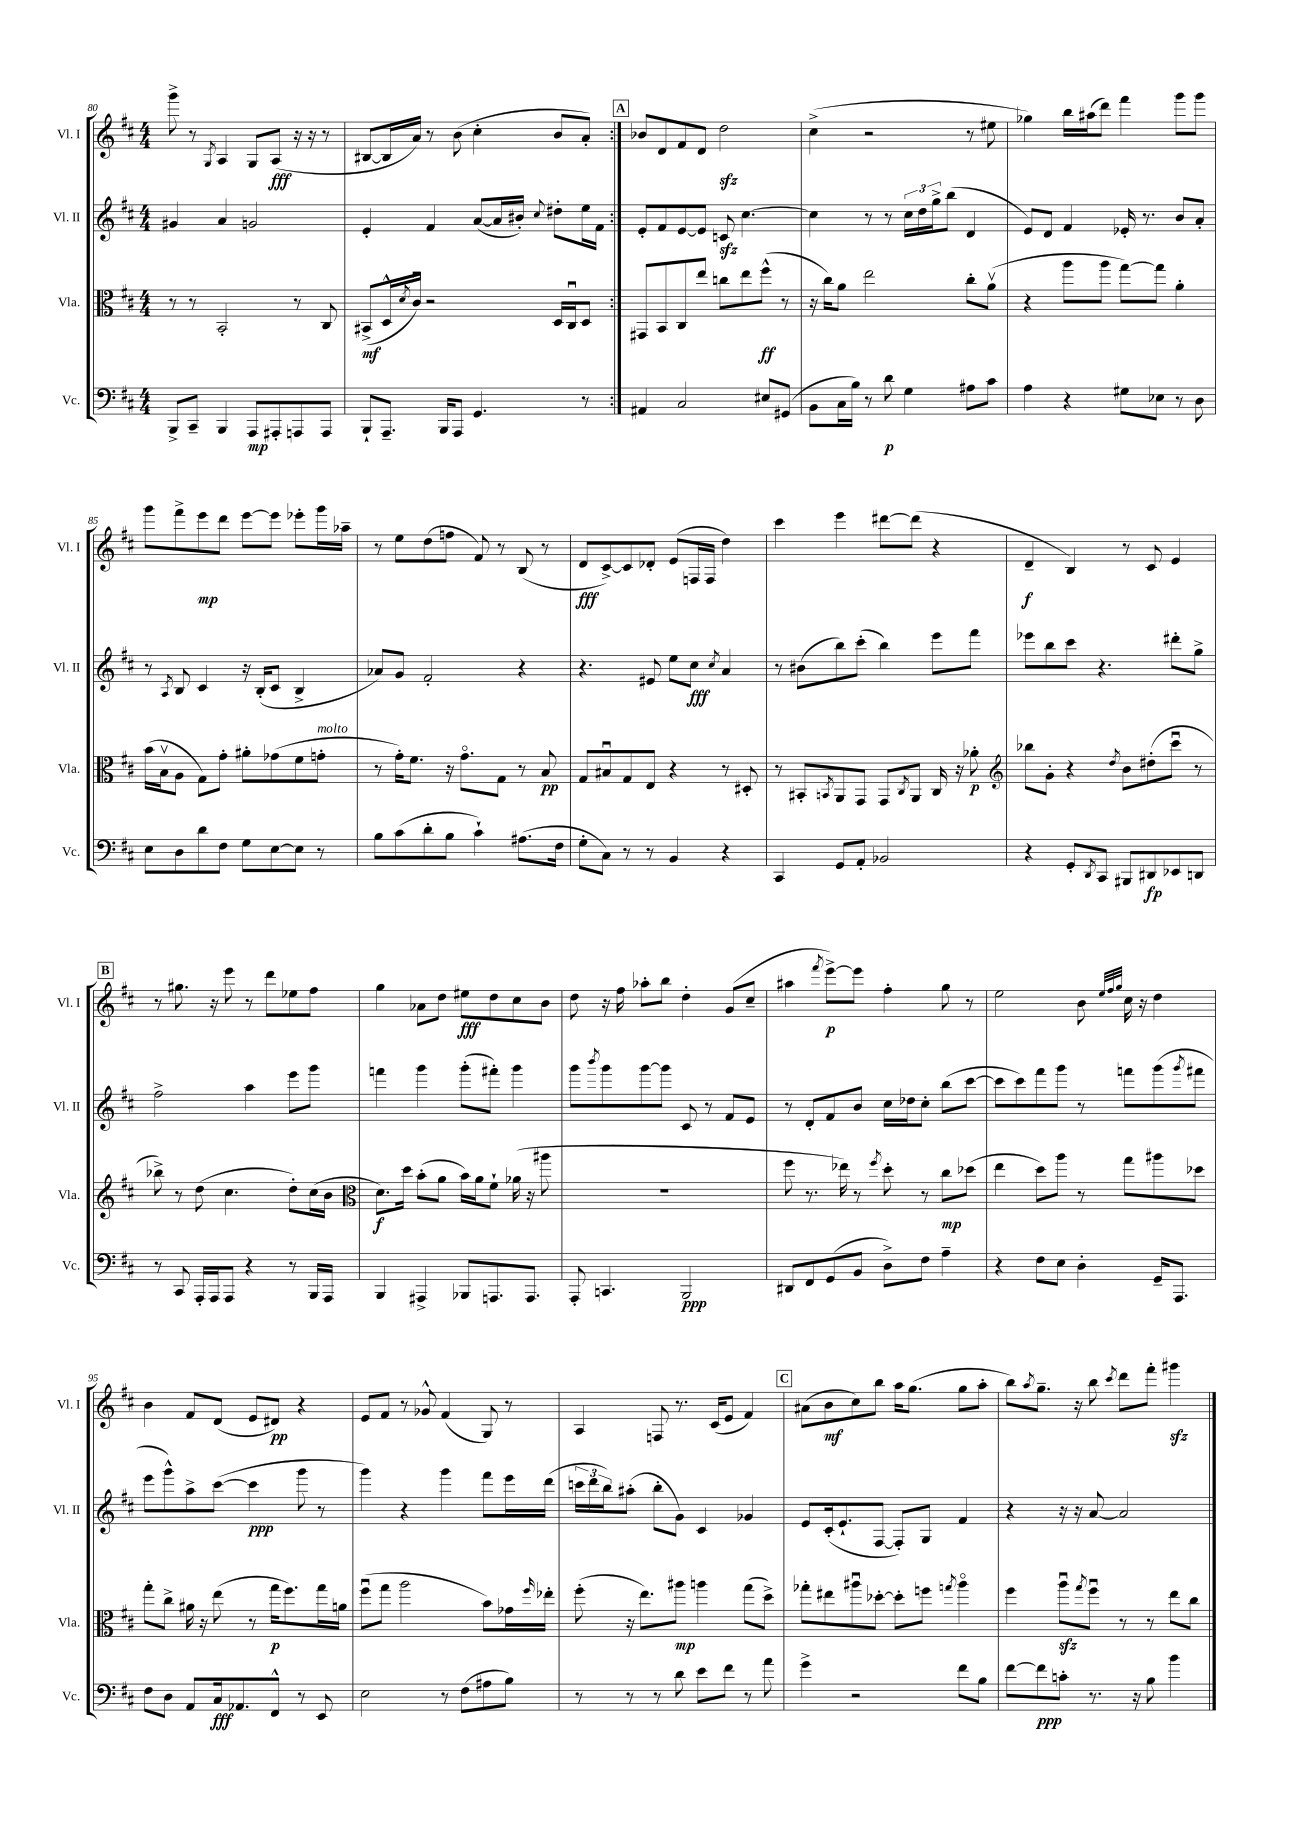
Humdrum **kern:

**kern	**dynam	**kern	**dynam	**kern	**dynam	**kern	**dynam
*part4	*part4	*part3	*part3	*part2	*part2	*part1	*part1
*staff4	*staff4	*staff3	*staff3	*staff2	*staff2	*staff1	*staff1
*I"Vc.	*	*I"Vla.	*	*I"Vl. II	*	*I"Vl. I	*
*I'Vc.	*	*I'Vla.	*	*I'Vl. II	*	*I'Vl. I	*
*clefF4	*	*clefC3	*	*clefG2	*	*clefG2	*
*k[f#c#]	*	*k[f#c#]	*	*k[f#c#]	*	*k[f#c#]	*
*M4/4	*	*M4/4	*	*M4/4	*	*M4/4	*
=80	=80	=80	=80	=80	=80	=80	=80
8BBB^/L	.	8r	.	4g#X/	.	8ggg^\	.
8CC#~/J	.	8r	.	.	.	8r	.
.	.	.	.	.	.	8qG/	.
4BBB/	.	2BB'/	.	4a/	.	4A/	.
8AAA/L	mp	.	.	2gn/	.	8G/L	.
8AAA#X'/	.	.	.	.	.	(8A/J	fff
8AAAn/	.	8r	.	.	.	16r	.
.	.	.	.	.	.	16r	.
8AAA/J	.	8C#/	.	.	.	8r	.
=81	=81	=81	=81	=81	=81	=81	=81
8BBB`/L	.	(8BB#X^/L	mf	4e'/	.	[8B#X/L	.
8.AAA~/J	.	16D^^/L	.	.	.	16B#/L]	.
.	.	8qd/	.	.	.	.	.
.	.	16c#u/JJ)	.	.	.	16a/JJ)	.
.	.	2r	.	4f#/	.	8r	.
16BBB/KL	.	.	.	.	.	.	.
8AAA/J	.	.	.	.	.	(8b\	.
4.GG/	.	.	.	([8a/L	.	4cc#'\	.
.	.	.	.	16a/L]	.	.	.
.	.	.	.	16b#X'/JJ)	.	.	.
.	.	.	.	8qqcc#/	.	.	.
.	.	16D/LL	.	8dd#X'\L	.	8b/L	.
.	.	16C#u/J	.	.	.	.	.
8r	.	8D/J	.	16ee\L	.	8a'/J)	.
.	.	.	.	16f#\JJ	.	.	.
!!LO:REH:place=s1:t=A
=82:|!	=82:|!	=82:|!	=82:|!	=82:|!	=82:|!	=82:|!	=82:|!
4AA#X/	.	8GG#X/L	.	8e'/L	.	8b-X/L	.
.	.	8BB/	.	8f#/	.	8d/	.
2C#/	.	8C#/	.	[8e/	.	8f#/	.
.	.	8ee/J	.	8e/J]	.	8d/J	.
.	.	8ccn\L	.	8cnzz/	.	2ddzz\	.
.	.	8ee\	.	[4.cc#\	.	.	.
8E#X/L	.	(8ff#^^\J	ff	.	.	.	.
(8GG#X/J	.	8r	.	.	.	.	.
=83	=83	=83	=83	=83	=83	=83	=83
8BB\L	.	16r	.	4cc#\]	.	(4cc#^\	.
.	.	16cc#\KL)	.	.	.	.	.
16C#\L	.	8a\J	.	.	.	.	.
16B\JJ)	.	.	.	.	.	.	.
8r	.	2ee\	.	8r	.	2r	.
8d\	p	.	.	8r	.	.	.
4G\	.	.	.	24cc#\LL	.	.	.
.	.	.	.	24dd\	.	.	.
.	.	.	.	24gg^\J	.	.	.
.	.	.	.	(8bb\J	.	.	.
8A#X\L	.	8cc#'\L	.	4d/	.	8r	.
8c#\J	.	(8av\J	.	.	.	8ee#X\	.
=84	=84	=84	=84	=84	=84	=84	=84
4A\	.	4r	.	8e/L)	.	4gg-X\)	.
.	.	.	.	8d/J	.	.	.
4r	.	8aa\L	.	4f#/	.	16bb\LL	.
.	.	.	.	.	.	(16aa#X\J	.
.	.	8aa\J	.	.	.	8ddd\J)	.
8G#X\L	.	[8gg\L)	.	16e-X'/	.	4fff#\	.
.	.	.	.	8.r	.	.	.
8E-X\J	.	8gg\J]	.	.	.	.	.
8r	.	4a'\	.	8b/L	.	8ggg\L	.
8D\	.	.	.	8a'/J	.	8ggg\J	.
!!LO:LB:g=z
=85	=85	=85	=85	=85	=85	=85	=85
8E\L	.	(16b\LL	.	8r	.	8ggg\L	.
.	.	16Bv\J	.	.	.	.	.
.	.	.	.	8qA/	.	.	.
8D\	.	8A\J	.	8B/	.	8fff#^\	.
8d\	.	8G\L)	.	4c#/	.	8eee\	mp
8F#\J	.	8g'\J	.	.	.	8ddd\J	.
8G\L	.	8a#X'\L	.	16r	.	[8eee\L	.
.	.	.	.	(16B'/KL	.	.	.
[8E\	.	(8g-X\	.	8c#/J	.	8eee\J]	.
8E\J]	.	8f#\	.	4B^/	.	8eee-X'\L	.
!	!	!LO:TX:a:i:t=molto	!	!	!	!	!
8r	.	8gn'\J	.	.	.	16ggg\L	.
.	.	.	.	.	.	16aa-X~\JJ	.
=86	=86	=86	=86	=86	=86	=86	=86
8B\L	.	8r	.	8a-X/L)	.	8r	.
(8c#\	.	16g'\KL)	.	8g/J	.	8ee\L	.
.	.	8.f#\J	.	.	.	.	.
8d'\	.	.	.	2f#'/	.	(8dd\	.
8B\J	.	16r	.	.	.	8ffn\J	.
.	.	8.g\L	.	.	.	.	.
4c#`\)	.	.	.	.	.	8f#/)	.
.	.	8G\J	.	.	.	8r	.
(8.A#X\L	.	8r	.	4r	.	(8B/	.
.	.	8B/	pp	.	.	8r	.
16F#\Jk	.	.	.	.	.	.	.
=87	=87	=87	=87	=87	=87	=87	=87
8G'\L	.	8G/L	.	4.r	.	8d/L	fff
8C#\J)	.	8B#Xu/	.	.	.	[8c#^/)	.
8r	.	8G/	.	.	.	8c#/]	.
8r	.	8E/J	.	8e#X/	.	8d-X'/J	.
4BB/	.	4r	.	8ee\L	.	(8e/L	.
.	.	.	.	8cc#\J	fff	16Fn/L	.
.	.	.	.	.	.	16F/JJ	.
.	.	.	.	8qcc#/	.	.	.
4r	.	8r	.	4a/	.	4dd\)	.
.	.	8D#X'/	.	.	.	.	.
=88	=88	=88	=88	=88	=88	=88	=88
4CC#/	.	8r	.	8r	.	4ccc#\	.
.	.	8BB#X'/L	.	(8b#X\L	.	.	.
.	.	8qBBn/	.	.	.	.	.
8GG/L	.	8AA/	.	8bb\)	.	4eee\	.
8AA'/J	.	8GG/J	.	(8ccc#'\J	.	.	.
2BB-X/	.	8GG/L	.	4bb\)	.	[8ddd#X\L	.
.	.	8qC#/	.	.	.	.	.
.	.	8AA/J	.	.	.	(8ddd#\J]	.
.	.	16C#/	.	8eee\L	.	4r	.
.	.	16r	.	.	.	.	.
.	.	8a-X'\	p	8fff#\J	.	.	.
=89	=89	=89	=89	=89	=89	=89	=89
*	*	*clefG2	*	*	*	*	*
4r	.	8bb-X\L	.	8eee-X\L	.	4d~/	f
.	.	8g'\J	.	8bb\	.	.	.
8GG'/L	.	4r	.	8ccc#\J	.	4B/)	.
8qDD/	.	.	.	.	.	.	.
8CC#/J	.	.	.	4.r	.	.	.
.	.	8qdd/	.	.	.	.	.
8BBB#X/L	.	8b\L	.	.	.	8r	.
8DD#X/	fp	(8dd#X'\	.	.	.	8c#/	.
8EE-X/	.	8ccc#u\J	.	8ddd#X'\L	.	4e/	.
8DDn/J	.	8r	.	8gg^\J	.	.	.
!!LO:LB:g=z
!!LO:REH:place=s1:t=B
=90	=90	=90	=90	=90	=90	=90	=90
8r	.	8bb-X^\)	.	2ff#^\	.	8r	.
8CC#/	.	8r	.	.	.	8.gg#X\	.
16AAA'/LL	.	(8dd\	.	.	.	.	.
16AAA/J	.	.	.	.	.	16r	.
8AAA/J	.	4.cc#\	.	.	.	8eee\	.
4r	.	.	.	4aa\	.	8r	.
.	.	.	.	.	.	8ddd\L	.
8r	.	8dd'\L)	.	8eee\L	.	8ee-X\	.
16BBB/LL	.	(16cc#\L	.	8ggg\J	.	8ff#\J	.
16AAA/JJ	.	16b\JJ	.	.	.	.	.
=91	=91	=91	=91	=91	=91	=91	=91
*	*	*clefC3	*	*	*	*	*
4BBB/	.	8.d\L)	f	4fffn\	.	4gg\	.
.	.	16dd\Jk	.	.	.	.	.
4AAA#X^/	.	(8b'\L	.	4ggg\	.	8a-X\L	.
.	.	8a\J	.	.	.	8dd\J	.
8BBB-X/L	.	16b\LL)	.	(8ggg'\L	.	8ee#X\L	fff
.	.	16a\J	.	.	.	.	.
8.AAAn/	.	8f#`\J	.	8fff#X'\J)	.	8dd\	.
.	.	(16a-X\	.	4ggg\	.	8cc#\	.
8.AAA/J	.	16r	.	.	.	.	.
.	.	8aa#X\	.	.	.	8b\J	.
=92	=92	=92	=92	=92	=92	=92	=92
8AAA'/	.	1r	.	8ggg\L	.	8dd\	.
.	.	.	.	8qbbb/	.	.	.
4.CCn/	.	.	.	8ggg\	.	16r	.
.	.	.	.	.	.	16ff#\	.
.	.	.	.	[8ggg\	.	8aa-X'\L	.
.	.	.	.	8ggg\J]	.	8bb\J	.
2BBB/	ppp	.	.	8c#/	.	4dd'\	.
.	.	.	.	8r	.	.	.
.	.	.	.	8f#/L	.	(8g/L	.
.	.	.	.	8e/J	.	8cc#~/J	.
=93	=93	=93	=93	=93	=93	=93	=93
8DD#X/L	.	8ff#\	.	8r	.	4aa#X\	.
8FF#/	.	8.r	.	8d'/L	.	.	.
.	.	.	.	.	.	8qfff#/	.
(8GG/	.	.	.	8f#/	.	[8eee^\L)	p
.	.	16ee-X\)	.	.	.	.	.
8BB/J	.	8r	.	8b/J	.	8eee\J]	.
.	.	8qff#/	.	.	.	.	.
8D^\L)	.	8dd'\	.	16cc#\LL	.	4ff#'\	.
.	.	.	.	16dd-X\J	.	.	.
8F#\J	.	8r	.	8cc#'\J	.	.	.
4A~\	.	8cc#\L	mp	(8bb\L	.	8gg\	.
.	.	(8dd-X\J	.	[8ccc#\J	.	8r	.
=94	=94	=94	=94	=94	=94	=94	=94
4r	.	4ee\	.	8ccc#\L]	.	2ee\	.
.	.	.	.	8ccc#\)	.	.	.
8F#\L	.	8dd\L)	.	8fff#\	.	.	.
8E\J	.	8aa\J	.	8ggg\J	.	.	.
4D'\	.	8r	.	8r	.	8b\	.
.	.	.	.	.	.	32qqee/LLL	.
.	.	.	.	.	.	32qqff#/	.
.	.	.	.	.	.	32qqgg/JJJ	.
.	.	8gg\L	.	8fffn\L	.	16cc#\	.
.	.	.	.	.	.	16r	.
16GG~/KL	.	8aa#X\	.	(8ggg\	.	4dd\	.
8.AAA/J	.	.	.	.	.	.	.
.	.	.	.	8qggg/	.	.	.
.	.	8dd-X\J	.	8fff#X\J	.	.	.
!!LO:LB:g=z
=95	=95	=95	=95	=95	=95	=95	=95
8F#\L	.	8gg'\L	.	8eee\L	.	4b\	.
8D\J	.	8cc#^\J	.	8ggg^^\)	.	.	.
8AA/L	.	16a#X\	.	8aa^\	.	8f#/L	.
.	.	16r	.	.	.	.	.
16C#/k	fff	(8ee\	.	([8ccc#\J	.	(8d/J	.
8.AA-X/	.	.	.	.	.	.	.
.	.	8r	.	4ccc#\]	ppp	8e/L	.
8FF#^^/J	.	16gg\KL	p	.	.	8d#X/J)	pp
.	.	8.ff#\)	.	.	.	.	.
8r	.	.	.	8ggg\	.	4r	.
8EE/	.	16gg\L	.	8r	.	.	.
.	.	16an\JJ	.	.	.	.	.
=96	=96	=96	=96	=96	=96	=96	=96
2E\	.	(8ff#u\L	.	4ggg\)	.	8e/L	.
.	.	8gg\J	.	.	.	8f#/J	.
.	.	2aa\	.	4r	.	8r	.
.	.	.	.	.	.	8g-X^^/	.
8r	.	.	.	4ggg\	.	(4f#/	.
(8F#\L	.	.	.	.	.	.	.
8A#X\	.	8b\L)	.	8fff#\L	.	8G/)	.
8B\J)	.	16g-X\L	.	16eee\L	.	8r	.
.	.	16qqff#/	.	.	.	.	.
.	.	16ee-X'\JJ	.	(16ddd\JJ	.	.	.
=97	=97	=97	=97	=97	=97	=97	=97
8r	.	(8ff#'\	.	24cccn\LL	.	4A/	.
.	.	.	.	24ddd\	.	.	.
.	.	.	.	24bb\J)	.	.	.
8r	.	16r	.	(8aa#X'\J	.	.	.
.	.	8.ee\L)	.	.	.	.	.
8r	.	.	.	8bb'\L	.	8Fn/	.
8d\	.	8aa#X\J	mp	8g\J)	.	8.r	.
8e\L	.	4aan\	.	4c#/	.	.	.
.	.	.	.	.	.	(16c#/KL	.
8f#\J	.	.	.	.	.	8e/J	.
8r	.	(8gg\L	.	4g-X/	.	4f#/)	.
8a\	.	8dd^\J)	.	.	.	.	.
!!LO:REH:place=s1:t=C
=98	=98	=98	=98	=98	=98	=98	=98
4g^\	.	8gg-X'\L	.	8e/L	.	(8a#X\L	.
.	.	8ee#X\	.	(16c#'/k	.	8b\	mf
.	.	.	.	8.e`/	.	.	.
2r	.	8aa#Xu\	.	.	.	8cc#\)	.
.	.	[8dd-X'\J	.	[8F#/J	.	8bb\J	.
.	.	8dd-'\L]	.	8F#'/L])	.	16aa\KL	.
.	.	.	.	.	.	(8.gg\J	.
.	.	8ffn\J	.	8G/J	.	.	.
.	.	8qggn/	.	.	.	.	.
8f#\L	.	4aa#\	.	4f#/	.	8gg\L	.
8B\J	.	.	.	.	.	8aa'\J	.
=99	=99	=99	=99	=99	=99	=99	=99
[8f#\L	.	4ff#\	.	4r	.	8bb\L)	.
.	.	.	.	.	.	8qaa/	.
8f#\]	ppp	.	.	.	.	8.gg~\J	.
8cn'\J	.	8aazzu\L	.	16r	.	.	.
.	.	.	.	16r	.	16r	.
.	.	8qgg/	.	.	.	.	.
8.r	.	8ff#u\J	.	[8a/	.	8bb\	.
.	.	.	.	.	.	8qccc#/	.
.	.	8r	.	2a/]	.	8ddd\L	.
16r	.	.	.	.	.	.	.
8B\	.	8r	.	.	.	8fff#'\J	.
4b\	.	8ee\L	.	.	.	4ggg#Xzz\	.
.	.	8cc#\J	.	.	.	.	.
==	==	==	==	==	==	==	==
*-	*-	*-	*-	*-	*-	*-	*-
